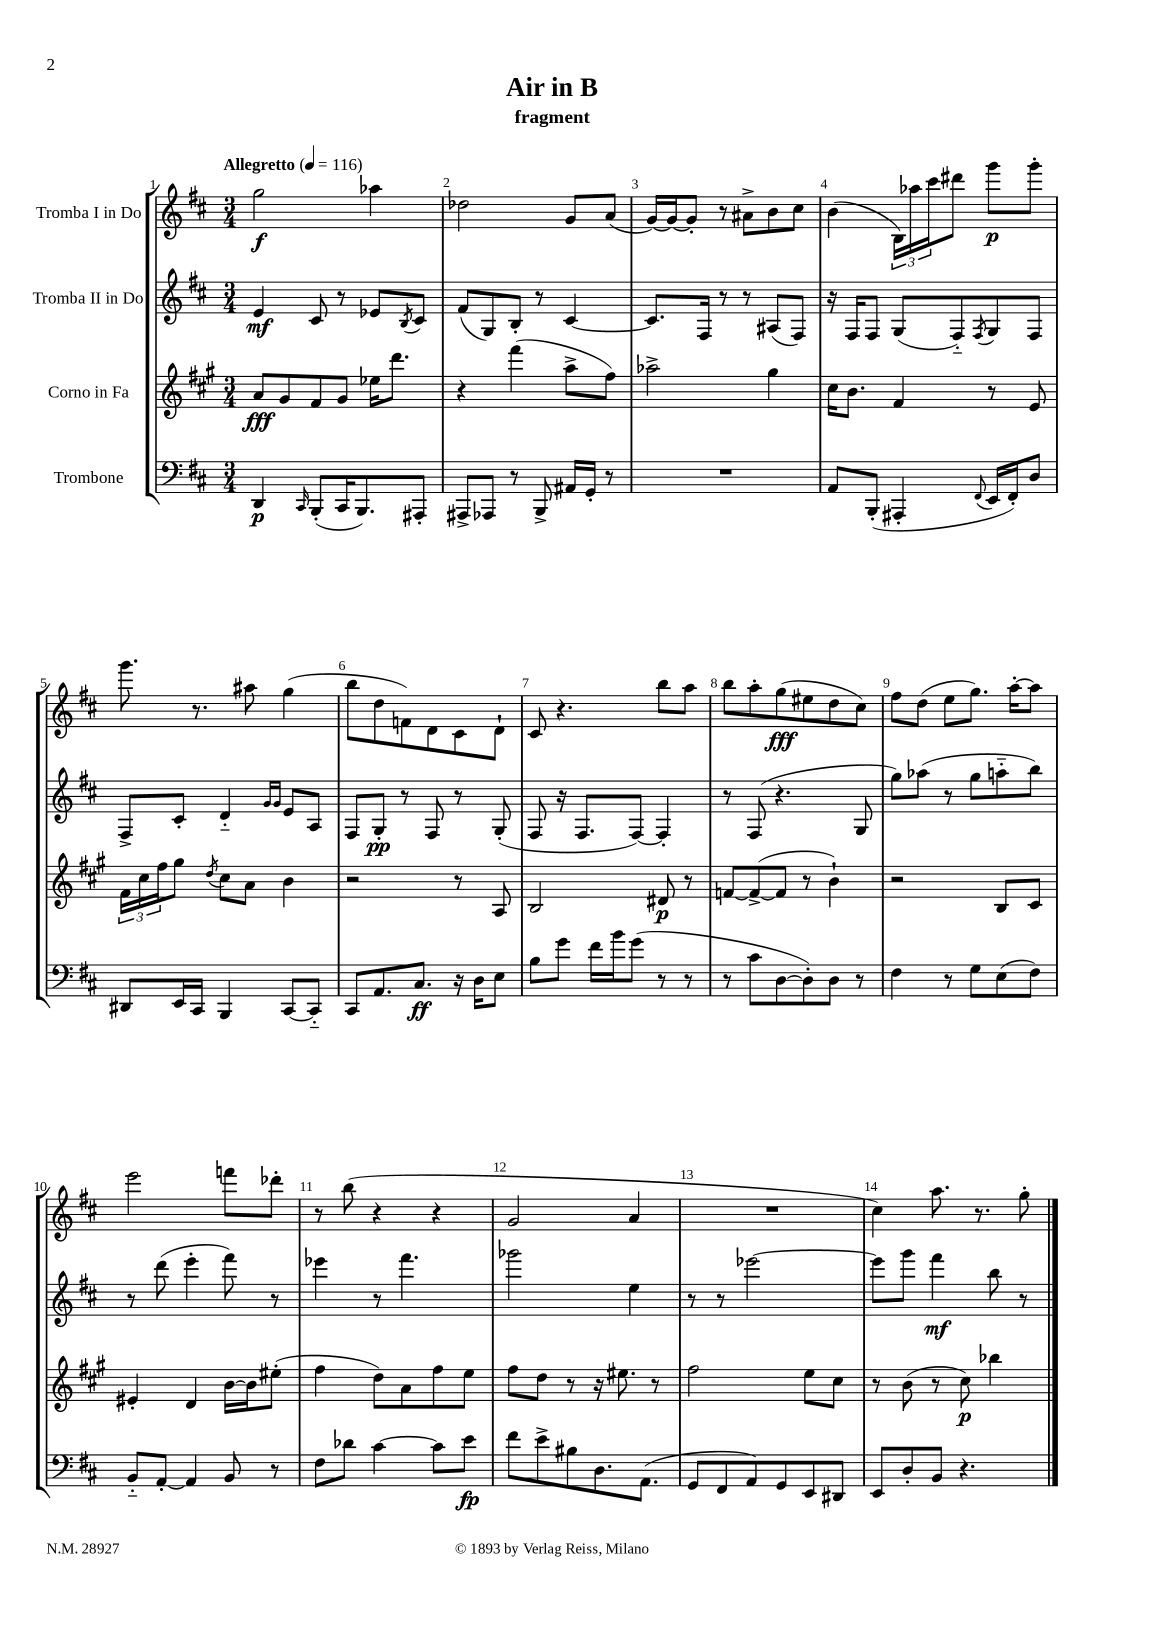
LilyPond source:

\header { title = "Air in B" subtitle = "fragment" }
<<
\new StaffGroup <<
\new Staff = "s0" \with { instrumentName = "Tromba I in Do" } {
    \clef treble \key d \major \numericTimeSignature \time 3/4 \tempo "Allegretto" 4 = 116
    g''2\f aes''4 |
    des''2 g'8 a'8( |
    g'16~) g'16~ g'8-. r8 ais'8-> b'8 cis''8 |
    b'4( \tuplet 3/2 { b16) aes''16 cis'''16 } dis'''8 g'''8\p g'''8-. |
    g'''8. r8. ais''8 g''4( |
    b''8 d''8 f'8) d'8 cis'8 d'8-! |
    cis'8 r4. b''8 a''8 |
    b''8 a''8-. g''8\fff( eis''8 d''8 cis''8) |
    fis''8 d''8( e''8 g''8.) a''16~-. a''8 |
    e'''2 f'''8 des'''8-. |
    r8 b''8( r4 r4 |
    g'2 a'4 |
    R2. |
    cis''4) a''8. r8. g''8-. \bar "|." |
}
\new Staff = "s1" \with { instrumentName = "Tromba II in Do" } {
    \clef treble \key d \major \numericTimeSignature \time 3/4
    e'4\mf cis'8 r8 ees'8 \acciaccatura { b8 } cis'8 |
    fis'8( g8) b8-. r8 cis'4~ |
    cis'8. fis16 r8 r8 ais8( fis8) |
    r16 fis16 fis8 g8( fis8-_) \acciaccatura { fis8 } g8 fis8 |
    fis8-> cis'8-. d'4-_ \grace { g'16 g'16 } e'8 a8 |
    fis8 g8-.\pp r8 fis8 r8 g8-.( |
    fis8 r16 fis8. fis8~) fis4-. |
    r8 fis8( r4. g8 |
    g''8) aes''8( r8 g''8 a''8-_ b''8) |
    r8 d'''8( e'''4-. fis'''8) r8 |
    ees'''4 r8 fis'''4. |
    ges'''2 e''4 |
    r8 r8 ees'''2~ |
    ees'''8 g'''8 fis'''4\mf b''8 r8 \bar "|." |
}
\new Staff = "s2" \with { instrumentName = "Corno in Fa" } {
    \clef treble \key a \major \numericTimeSignature \time 3/4
    a'8\fff gis'8 fis'8 gis'8 ees''16 d'''8. |
    r4 fis'''4( a''8-> fis''8) |
    aes''2-> gis''4 |
    cis''16 b'8. fis'4 r8 e'8 |
    \tuplet 3/2 { fis'16 cis''16 fis''16 } gis''8 \acciaccatura { d''8 } cis''8 a'8 b'4 |
    r2 r8 a8 |
    b2 dis'8\p r8 |
    f'8~ f'8~->( f'8 r8 b'4-!) |
    r2 b8 cis'8 |
    eis'4-. d'4 b'16~ b'16 eis''8-.( |
    fis''4 d''8) a'8 fis''8 e''8 |
    fis''8 d''8 r8 r16 eis''8. r8 |
    fis''2 e''8 cis''8 |
    r8 b'8( r8 cis''8\p) bes''4 \bar "|." |
}
\new Staff = "s3" \with { instrumentName = "Trombone" } {
    \clef bass \key d \major \numericTimeSignature \time 3/4
    d,4\p \grace { cis,16 } b,,8-.( cis,16 b,,8.) ais,,8-. |
    ais,,8-> aes,,8 r8 b,,8-> ais,16 g,16-. r8 |
    R2. |
    a,8 b,,8-.( ais,,4-. \appoggiatura { fis,8 } e,16 fis,16-.) d8 |
    dis,8 e,16 cis,16 b,,4 cis,8~ cis,8-_ |
    cis,8 a,8. cis8.\ff r16 d16 e8 |
    b8 g'8 fis'16 b'16 g'8( r8 r8 |
    r8 cis'8 d8~ d8-.) d8 r8 |
    fis4 r8 g8 e8( fis8) |
    b,8-_ a,8~-. a,4 b,8 r8 |
    fis8 des'8 cis'4~ cis'8 e'8\fp |
    fis'8 e'8-> bis8 d8. a,8.( |
    g,8 fis,8 a,8) g,8 e,8 dis,8 |
    e,8 d8-. b,8 r4. \bar "|." |
}
>>
>>
\layout { \context { \Score \override BarNumber.break-visibility = ##(#f #t #t) barNumberVisibility = #all-bar-numbers-visible } }
